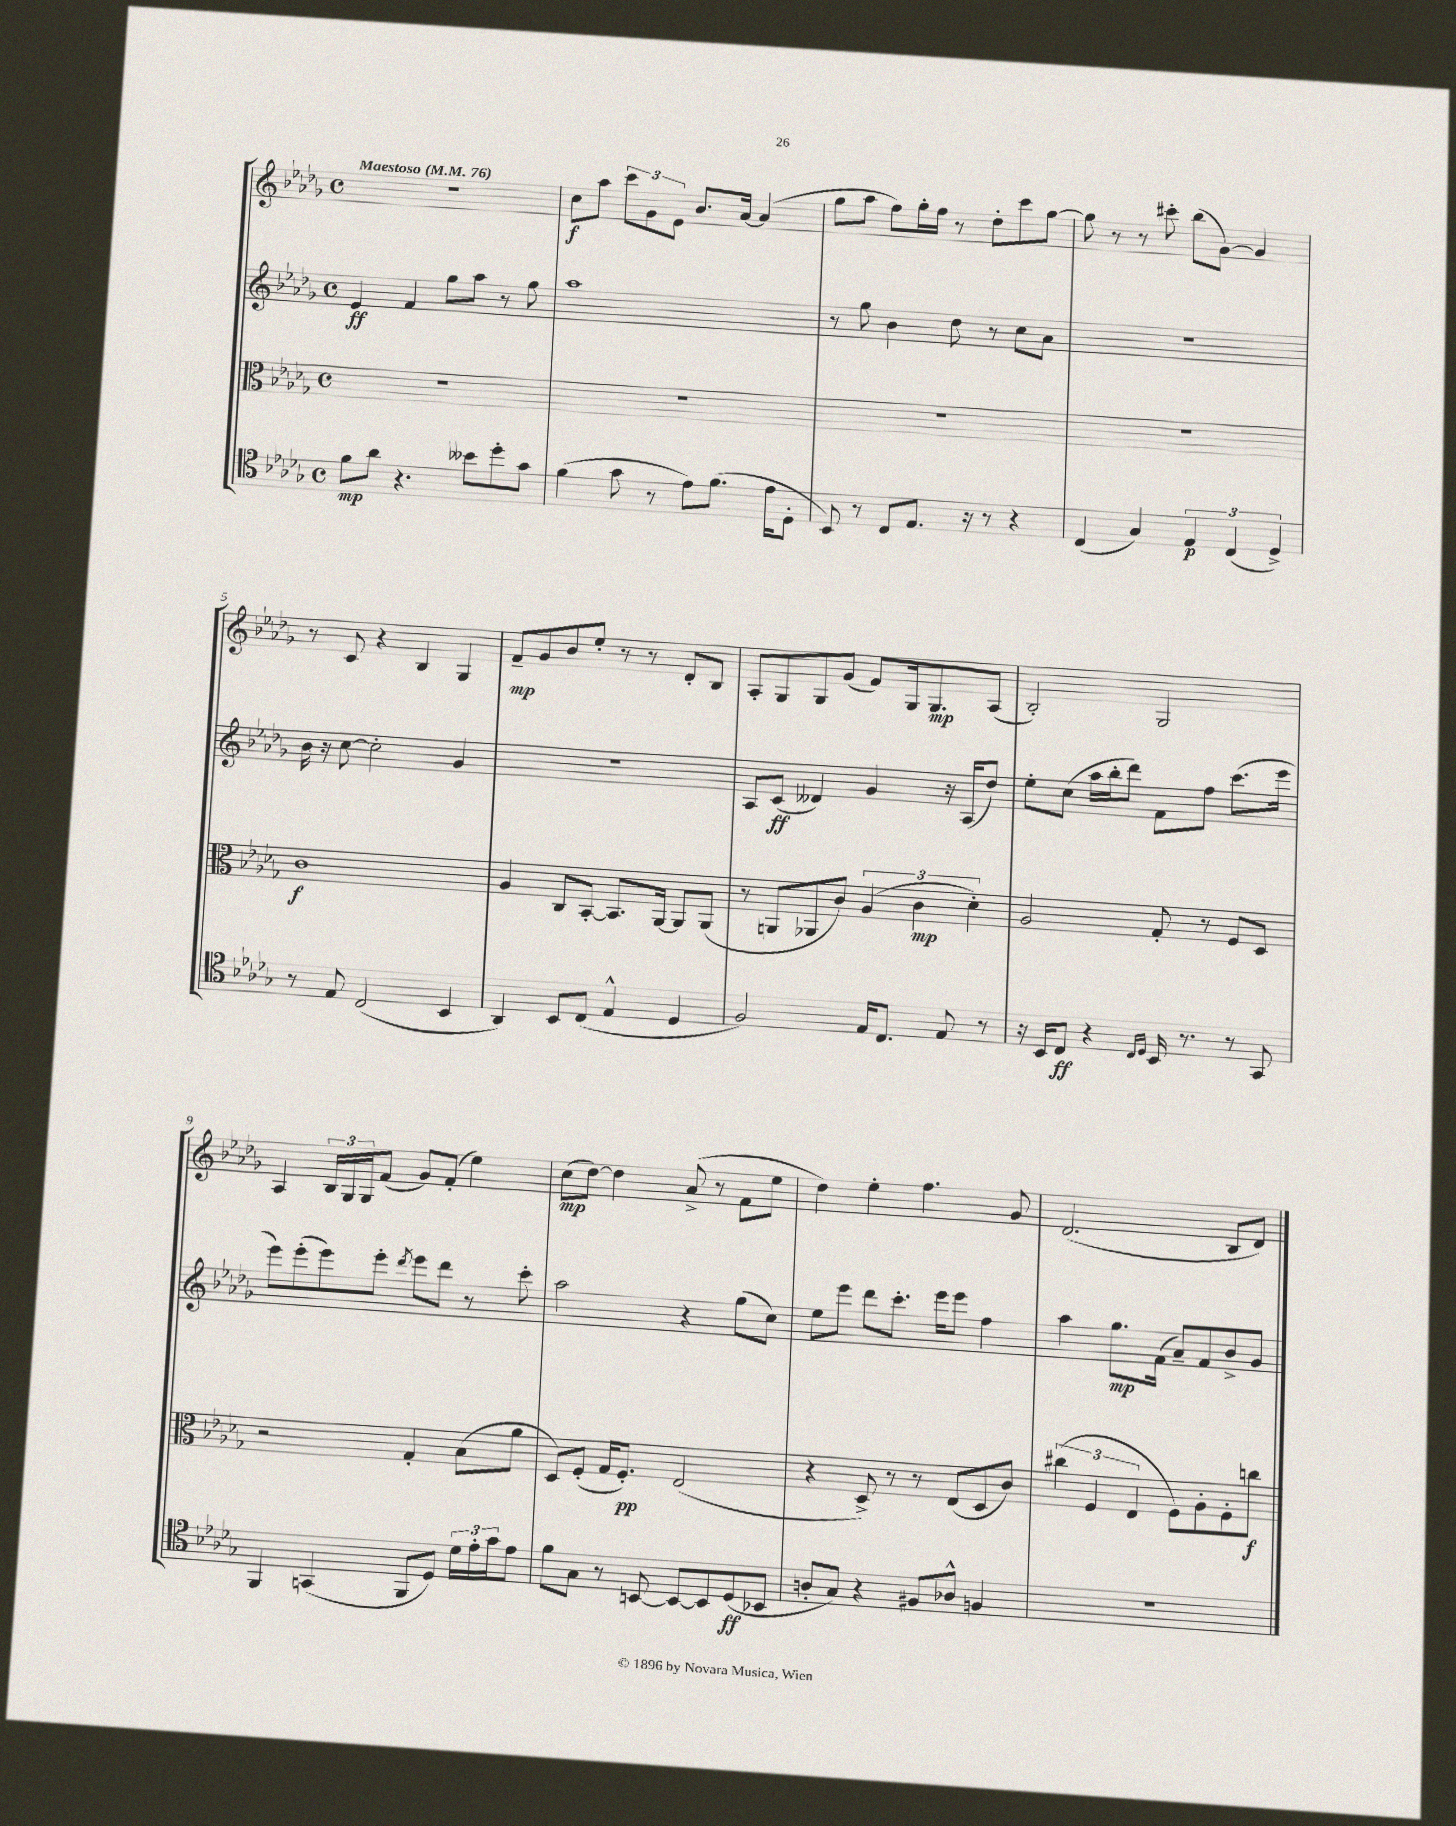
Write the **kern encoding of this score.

**kern	**dynam	**kern	**dynam	**kern	**dynam	**kern	**dynam
*part4	*part4	*part3	*part3	*part2	*part2	*part1	*part1
*staff4	*staff4	*staff3	*staff3	*staff2	*staff2	*staff1	*staff1
*clefC4	*	*clefC3	*	*clefG2	*	*clefG2	*
*k[b-e-a-d-g-]	*	*k[b-e-a-d-g-]	*	*k[b-e-a-d-g-]	*	*k[b-e-a-d-g-]	*
*M4/4	*	*M4/4	*	*M4/4	*	*M4/4	*
*met(c)	*	*met(c)	*	*met(c)	*	*met(c)	*
*MM76	*	*MM76	*	*MM76	*	*MM76	*
=1	=1	=1	=1	=1	=1	=1	=1
!	!	!	!	!	!	!LO:TX:a:B:t=Maestoso	!
8f\L	mp	1r	.	4e-/	ff	1r	.
8a-\J	.	.	.	.	.	.	.
4.r	.	.	.	4f/	.	.	.
.	.	.	.	8gg-\L	.	.	.
8b--X\L	.	.	.	8aa-\J	.	.	.
8dd-'\	.	.	.	8r	.	.	.
8g-\J	.	.	.	8gg-\	.	.	.
=2	=2	=2	=2	=2	=2	=2	=2
(4f\	.	1r	.	1aa-	.	8cc\L	f
.	.	.	.	.	.	8aa-\J	.
8g-\	.	.	.	.	.	12ccc\L	.
.	.	.	.	.	.	12g-\	.
8r	.	.	.	.	.	.	.
.	.	.	.	.	.	12e-\J	.
8e-\L)	.	.	.	.	.	8.b-/L	.
(8.f\J	.	.	.	.	.	.	.
.	.	.	.	.	.	[16a-/Jk	.
.	.	.	.	.	.	(4a-/]	.
16e-\KL	.	.	.	.	.	.	.
8D-'\J	.	.	.	.	.	.	.
=3	=3	=3	=3	=3	=3	=3	=3
8BB-/)	.	1r	.	8r	.	8gg-\L	.
8r	.	.	.	8gg-\	.	8aa-\J	.
8C/L	.	.	.	4b-\	.	8ff\L)	.
8.E-/J	.	.	.	.	.	16gg-'\L	.
.	.	.	.	.	.	16ff\JJ	.
.	.	.	.	8dd-\	.	8r	.
16r	.	.	.	.	.	.	.
8r	.	.	.	8r	.	8dd-'\L	.
4r	.	.	.	8cc\L	.	8ccc\	.
.	.	.	.	8a-\J	.	[8gg-\J	.
=4	=4	=4	=4	=4	=4	=4	=4
(4C/	.	1r	.	1r	.	8gg-\]	.
.	.	.	.	.	.	8r	.
4G-/)	.	.	.	.	.	8r	.
.	.	.	.	.	.	8ccc#X'\	.
6E-/	p	.	.	.	.	(8bb-\L	.
.	.	.	.	.	.	[8g-\J)	.
(6C/	.	.	.	.	.	.	.
.	.	.	.	.	.	4g-/]	.
6D-^/)	.	.	.	.	.	.	.
!!LO:LB:g=z
=5	=5	=5	=5	=5	=5	=5	=5
8r	.	1c	f	16b-\	.	8r	.
.	.	.	.	16r	.	.	.
8E-/	.	.	.	[8cc\	.	8c/	.
(2C/	.	.	.	2cc'\]	.	4r	.
.	.	.	.	.	.	4B-/	.
4BB-/	.	.	.	4g-/	.	4G-/	.
=6	=6	=6	=6	=6	=6	=6	=6
4AA-/)	.	4A-/	.	1r	.	8f~/L	mp
.	.	.	.	.	.	8g-/	.
8BB-/L	.	8C/L	.	.	.	8b-/	.
(8C/J	.	[8BB-'/J	.	.	.	8ee-'/J	.
4E-^^/	.	8.BB-/L]	.	.	.	8r	.
.	.	.	.	.	.	8r	.
.	.	[16AA-/Jk	.	.	.	.	.
4D-/	.	8AA-/L]	.	.	.	8d-'/L	.
.	.	(8AA-/J	.	.	.	8B-/J	.
=7	=7	=7	=7	=7	=7	=7	=7
2F/)	.	8r	.	8A-/L	.	8A-'/L	.
.	.	8AAn/L	.	(8c/J	ff	8G-/	.
.	.	8AA-X/	.	4d--X/)	.	8G-/	.
.	.	8c/J)	.	.	.	(8g-/J	.
16E-/KL	.	(6A-/	.	4g-/	.	8f/L)	.
8.C/J	.	.	.	.	.	.	.
.	.	.	.	.	.	16G-/k	.
.	.	6c\	mp	.	.	.	.
.	.	.	.	.	.	8.G-/	mp
8E-/	.	.	.	16r	.	.	.
.	.	.	.	(16A-/KL	.	.	.
.	.	6d-'\)	.	.	.	.	.
8r	.	.	.	8dd-/J)	.	(8A-/J	.
=8	=8	=8	=8	=8	=8	=8	=8
16r	.	2A-/	.	8ee-'\L	.	2B-'/)	.
16BB-/KL	.	.	.	.	.	.	.
8C/J	ff	.	.	(8cc\J	.	.	.
4r	.	.	.	16aa-\LL	.	.	.
.	.	.	.	16bb-'\J	.	.	.
.	.	.	.	8ddd-\J)	.	.	.
16qqC/LL	.	.	.	.	.	.	.
16qqD-/JJ	.	.	.	.	.	.	.
16BB-/	.	8G-'/	.	8f\L	.	2G-/	.
8.r	.	.	.	.	.	.	.
.	.	8r	.	8ff\J	.	.	.
8r	.	8F/L	.	(8.ccc\L	.	.	.
8GG-/	.	8D-/J	.	.	.	.	.
.	.	.	.	16eee-\Jk	.	.	.
!!LO:LB:g=z
=9	=9	=9	=9	=9	=9	=9	=9
4FF/	.	2r	.	8eee-\L)	.	4A-/	.
.	.	.	.	(8eee-'\	.	.	.
(4GGn/	.	.	.	8eee-\)	.	24B-/LL	.
.	.	.	.	.	.	24G-/	.
.	.	.	.	.	.	24G-/J	.
.	.	.	.	8eee-'\J	.	(8f/J	.
.	.	.	.	8qddd-/	.	.	.
8FF/L	.	4G-'/	.	8eee-\L	.	8g-/L)	.
8D-/J)	.	.	.	8ddd-\J	.	(8f'/J	.
24d-\LL	.	(8B-\L	.	8r	.	4ee-\)	.
24e-'\	.	.	.	.	.	.	.
24g-\J	.	.	.	.	.	.	.
8e-\J	.	8a-\J	.	8ccc'\	.	.	.
=10	=10	=10	=10	=10	=10	=10	=10
8f\L	.	8D-/L)	.	2aa-\	.	(8cc\L	mp
8G-\J	.	(8F'/J	.	.	.	[8dd-\J)	.
8r	.	16G-/KL	.	.	.	4dd-\]	.
.	.	8.F'/J)	pp	.	.	.	.
[8BBn/	.	.	.	.	.	.	.
8BB/L_	.	(2E-/	.	4r	.	(8a-^/	.
8BB/]	.	.	.	.	.	8r	.
(8D-/	ff	.	.	(8gg-\L	.	8f\L	.
8BB-X/J	.	.	.	8cc\J)	.	8ee-\J	.
=11	=11	=11	=11	=11	=11	=11	=11
8An'/L	.	4r	.	8ee-\L	.	4dd-\)	.
8G-/J)	.	.	.	8eee-\J	.	.	.
4r	.	8D-^/)	.	8ddd-\L	.	4ee-'\	.
.	.	8r	.	8.ccc'\J	.	.	.
8F#X/L	.	8r	.	.	.	4.ff\	.
.	.	.	.	16eee-\KL	.	.	.
8A-X^^/J	.	(8E-/L	.	8eee-\J	.	.	.
4Fn/	.	8D-/	.	4ff\	.	.	.
.	.	8c/J)	.	.	.	8g-/	.
=12	=12	=12	=12	=12	=12	=12	=12
1r	.	(6cc#X\	.	4aa-\	.	(2.d-/	.
.	.	6F/	.	.	.	.	.
.	.	.	.	8.gg-\L	mp	.	.
.	.	6E-/	.	.	.	.	.
.	.	.	.	(16f\Jk	.	.	.
.	.	8F\L)	.	8a-~/L)	.	.	.
.	.	8A-'\	.	8f/	.	.	.
.	.	8F'\	.	8b-^/	.	8B-/L	.
.	.	8ccn\J	f	8g-/J	.	8d-/J)	.
==	==	==	==	==	==	==	==
*-	*-	*-	*-	*-	*-	*-	*-
